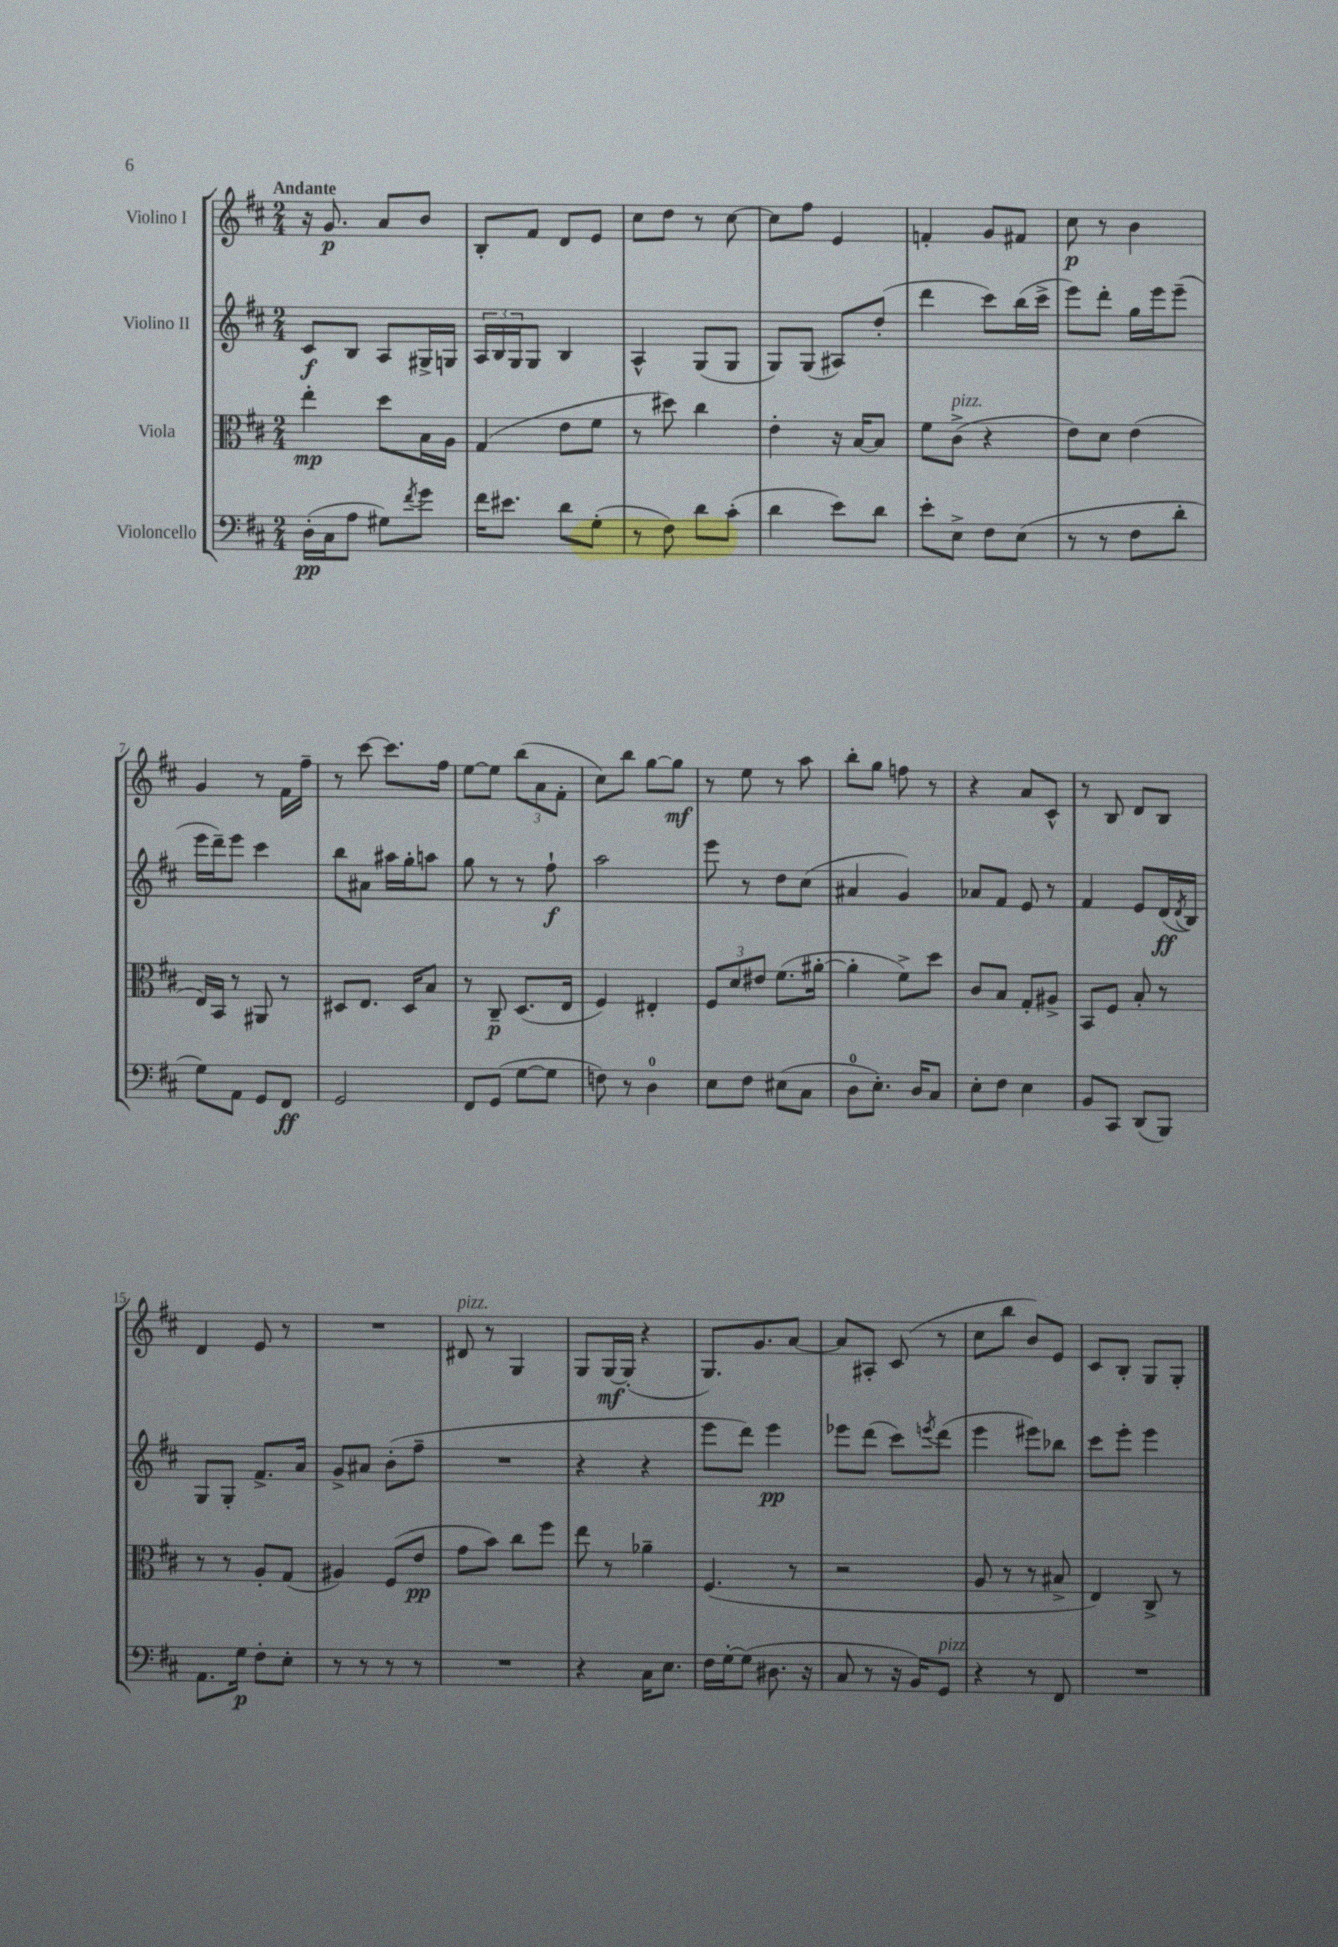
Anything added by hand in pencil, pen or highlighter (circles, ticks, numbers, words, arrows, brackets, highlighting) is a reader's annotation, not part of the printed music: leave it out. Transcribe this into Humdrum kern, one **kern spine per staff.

**kern	**dynam	**kern	**dynam	**kern	**dynam	**kern	**dynam
*part4	*part4	*part3	*part3	*part2	*part2	*part1	*part1
*staff4	*staff4	*staff3	*staff3	*staff2	*staff2	*staff1	*staff1
*I"Violoncello	*	*I"Viola	*	*I"Violino II	*	*I"Violino I	*
*clefF4	*	*clefC3	*	*clefG2	*	*clefG2	*
*k[f#c#]	*	*k[f#c#]	*	*k[f#c#]	*	*k[f#c#]	*
*M2/4	*	*M2/4	*	*M2/4	*	*M2/4	*
=1	=1	=1	=1	=1	=1	=1	=1
!	!	!	!	!	!	!LO:TX:a:B:t=Andante	!
(16D'\LL	pp	4ee'\	mp	8c#/L	f	16r	.
16C#\J	.	.	.	.	.	8.g/	p
8A\J	.	.	.	8B/J	.	.	.
8G#X\L)	.	8dd\L	.	8A/L	.	8a/L	.
8qf#/	.	.	.	.	.	.	.
8g\J	.	16B\L	.	16G#X^/L	.	8b/J	.
.	.	16A\JJ	.	16Gn/JJ	.	.	.
=2	=2	=2	=2	=2	=2	=2	=2
16f#\KL	.	(4G/	.	24A/LL	.	8B'/L	.
.	.	.	.	24B/	.	.	.
8.e#X\J	.	.	.	.	.	.	.
.	.	.	.	24G/J	.	.	.
.	.	.	.	8G/J	.	8f#/J	.
8d\L	.	8e\L	.	4B/	.	8d/L	.
(8G'\J	.	8f#\J	.	.	.	8e/J	.
=3	=3	=3	=3	=3	=3	=3	=3
8r	.	8r	.	4A^^/	.	8cc#\L	.
8F#\)	.	8dd#X\)	.	.	.	8dd\J	.
8d\L	.	4cc#\	.	(8G/L	.	8r	.
(8c#'\J	.	.	.	8G/J	.	[8cc#\	.
=4	=4	=4	=4	=4	=4	=4	=4
4d\	.	4e'\	.	8G/L)	.	8cc#\L]	.
.	.	.	.	(8G/J	.	8ff#\J	.
8e\L)	.	16r	.	8A#X/L)	.	4e/	.
.	.	[16B/KL	.	.	.	.	.
8d\J	.	8B/J]	.	(8dd'/J	.	.	.
=5	=5	=5	=5	=5	=5	=5	=5
8e'\L	.	8f#\L	.	4ddd\	.	4fn'/	.
!	!	!LO:TX:a:i:t=pizz.	!	!	!	!	!
8E^\J	.	(8c#^\J	.	.	.	.	.
8F#\L	.	4r	.	8ccc#\L)	.	8g/L	.
(8E\J	.	.	.	(16bb\L	.	8f#X/J	.
.	.	.	.	16ccc#^\JJ	.	.	.
=6	=6	=6	=6	=6	=6	=6	=6
8r	.	8e\L)	.	8eee\L)	.	8cc#\	p
8r	.	8d\J	.	8ddd'\J	.	8r	.
8F#\L	.	(4e\	.	16gg\LL	.	4b\	.
.	.	.	.	16eee\J	.	.	.
8d'\J	.	.	.	(8eee~\J	.	.	.
!!LO:LB:g=z
=7	=7	=7	=7	=7	=7	=7	=7
8G\L)	.	16E/LL)	.	16eee\LL	.	4g/	.
.	.	16BB/JJ	.	16ddd~\J)	.	.	.
8AA\J	.	8r	.	8eee\J	.	.	.
8GG/L	.	8AA#X/	.	4ccc#\	.	8r	.
8FF#/J	ff	8r	.	.	.	16f#\LL	.
.	.	.	.	.	.	16ff#~\JJ	.
=8	=8	=8	=8	=8	=8	=8	=8
2GG/	.	8D#X/L	.	8bb\L	.	8r	.
.	.	8.E/J	.	8a#X\J	.	[8ccc#\	.
.	.	.	.	16aa#X\LL	.	8.ccc#\L]	.
.	.	16D#/KL	.	16gg'\J	.	.	.
.	.	8B/J	.	8aan\J	.	.	.
.	.	.	.	.	.	16ff#\Jk	.
=9	=9	=9	=9	=9	=9	=9	=9
8FF#/L	.	8r	.	8gg\	.	[8ee\L	.
(8GG/J	.	8C#~/	p	8r	.	8ee\J]	.
[8G\L	.	(8.D/L	.	8r	.	(12bb\L	.
.	.	.	.	.	.	12a\	.
8G\J]	.	.	.	8ff#`\	f	.	.
.	.	.	.	.	.	12f#'\J	.
.	.	16E/Jk	.	.	.	.	.
=10	=10	=10	=10	=10	=10	=10	=10
8Fn\)	.	4F#/)	.	2aa\	.	8cc#\L)	.
8r	.	.	.	.	.	8bb\J	.
4D\	.	4E#X'/	.	.	.	[8gg\L	.
.	.	.	.	.	.	8gg\J]	mf
=11	=11	=11	=11	=11	=11	=11	=11
8E\L	.	12F#/L	.	8eee\	.	8r	.
.	.	12d/	.	.	.	.	.
8F#\J	.	.	.	8r	.	8ee\	.
.	.	12e#X/J	.	.	.	.	.
(8E#X\L	.	(8.f#\L	.	8dd\L	.	8r	.
8C#\J	.	.	.	(8cc#\J	.	8aa\	.
.	.	[16a#X'\Jk	.	.	.	.	.
=12	=12	=12	=12	=12	=12	=12	=12
8D\L	.	4a#'\]	.	4a#X/	.	8bb'\L	.
8.E'\J)	.	.	.	.	.	8gg\J	.
.	.	8f#^\L)	.	4g/)	.	8ffn\	.
16D/KL	.	.	.	.	.	.	.
8C#/J	.	8dd\J	.	.	.	8r	.
=13	=13	=13	=13	=13	=13	=13	=13
8E'\L	.	8c#/L	.	8a-X/L	.	4r	.
8F#\J	.	8B/J	.	8f#/J	.	.	.
4E\	.	8G'/L	.	8e/	.	8a/L	.
.	.	8A#X^/J	.	8r	.	8c#^^/J	.
=14	=14	=14	=14	=14	=14	=14	=14
8BB/L	.	8BB/L	.	4f#/	.	8r	.
8CC#/J	.	8F#/J	.	.	.	8B/	.
(8DD/L	.	8B'/	.	8e/L	.	8d/L	.
8BBB/J)	.	8r	.	(16d/L	ff	8B/J	.
.	.	.	.	8qd/	.	.	.
.	.	.	.	16B/JJ)	.	.	.
!!LO:LB:g=z
=15	=15	=15	=15	=15	=15	=15	=15
8.AA\L	.	8r	.	8G/L	.	4d/	.
.	.	8r	.	8G'/J	.	.	.
16G\Jk	p	.	.	.	.	.	.
8F#'\L	.	8A'/L	.	8.f#^/L	.	8e/	.
8E'\J	.	(8G/J	.	.	.	8r	.
.	.	.	.	16a/Jk	.	.	.
=16	=16	=16	=16	=16	=16	=16	=16
8r	.	4A#X/)	.	8g^/L	.	2r	.
8r	.	.	.	8a#X/J	.	.	.
8r	.	(8F#/L	.	(8b'\L	.	.	.
8r	.	8e/J	pp	8ff#~\J	.	.	.
=17	=17	=17	=17	=17	=17	=17	=17
!	!	!	!	!	!	!LO:TX:a:i:t=pizz.	!
2r	.	8g\L	.	2r	.	8d#X/	.
.	.	8b\J)	.	.	.	8r	.
.	.	8cc#\L	.	.	.	4G/	.
.	.	8ff#\J	.	.	.	.	.
=18	=18	=18	=18	=18	=18	=18	=18
4r	.	8ee\	.	4r	.	8G/L	.
.	.	8r	.	.	.	[16G/L	mf
.	.	.	.	.	.	(16G'/JJ]	.
16C#\KL	.	4a-X~\	.	4r	.	4r	.
8.E\J	.	.	.	.	.	.	.
=19	=19	=19	=19	=19	=19	=19	=19
16F#\LL	.	(4.F#/	.	8eee\L	.	8.G/L)	.
[16G'\J	.	.	.	.	.	.	.
(8G\J]	.	.	.	8ddd\J)	.	.	.
.	.	.	.	.	.	8.g/	.
8.D#X\	.	.	.	4eee\	pp	.	.
.	.	8r	.	.	.	[8a/J	.
16r	.	.	.	.	.	.	.
=20	=20	=20	=20	=20	=20	=20	=20
8C#/	.	2r	.	8eee-X\L	.	8a/L]	.
8r	.	.	.	(8ddd\J	.	8A#X'/J	.
16r	.	.	.	8ccc#\L)	.	(8c#/	.
16BB/KL)	.	.	.	.	.	.	.
.	.	.	.	8qeeen/	.	.	.
!LO:TX:a:i:t=pizz.	!	!	!	!	!	!	!
8GG/J	.	.	.	(8ddd\J	.	8r	.
=21	=21	=21	=21	=21	=21	=21	=21
4r	.	8A/	.	4eee\	.	8cc#\L	.
.	.	8r	.	.	.	8bb\J	.
8r	.	8r	.	8eee#X\L)	.	8b/L)	.
8FF#/	.	8B#X^/	.	8bb-X\J	.	8e/J	.
=22	=22	=22	=22	=22	=22	=22	=22
2r	.	4E/)	.	8ccc#\L	.	8c#/L	.
.	.	.	.	8eee'\J	.	8B'/J	.
.	.	8C#^/	.	4eee\	.	8G/L	.
.	.	8r	.	.	.	8G'/J	.
==	==	==	==	==	==	==	==
*-	*-	*-	*-	*-	*-	*-	*-
